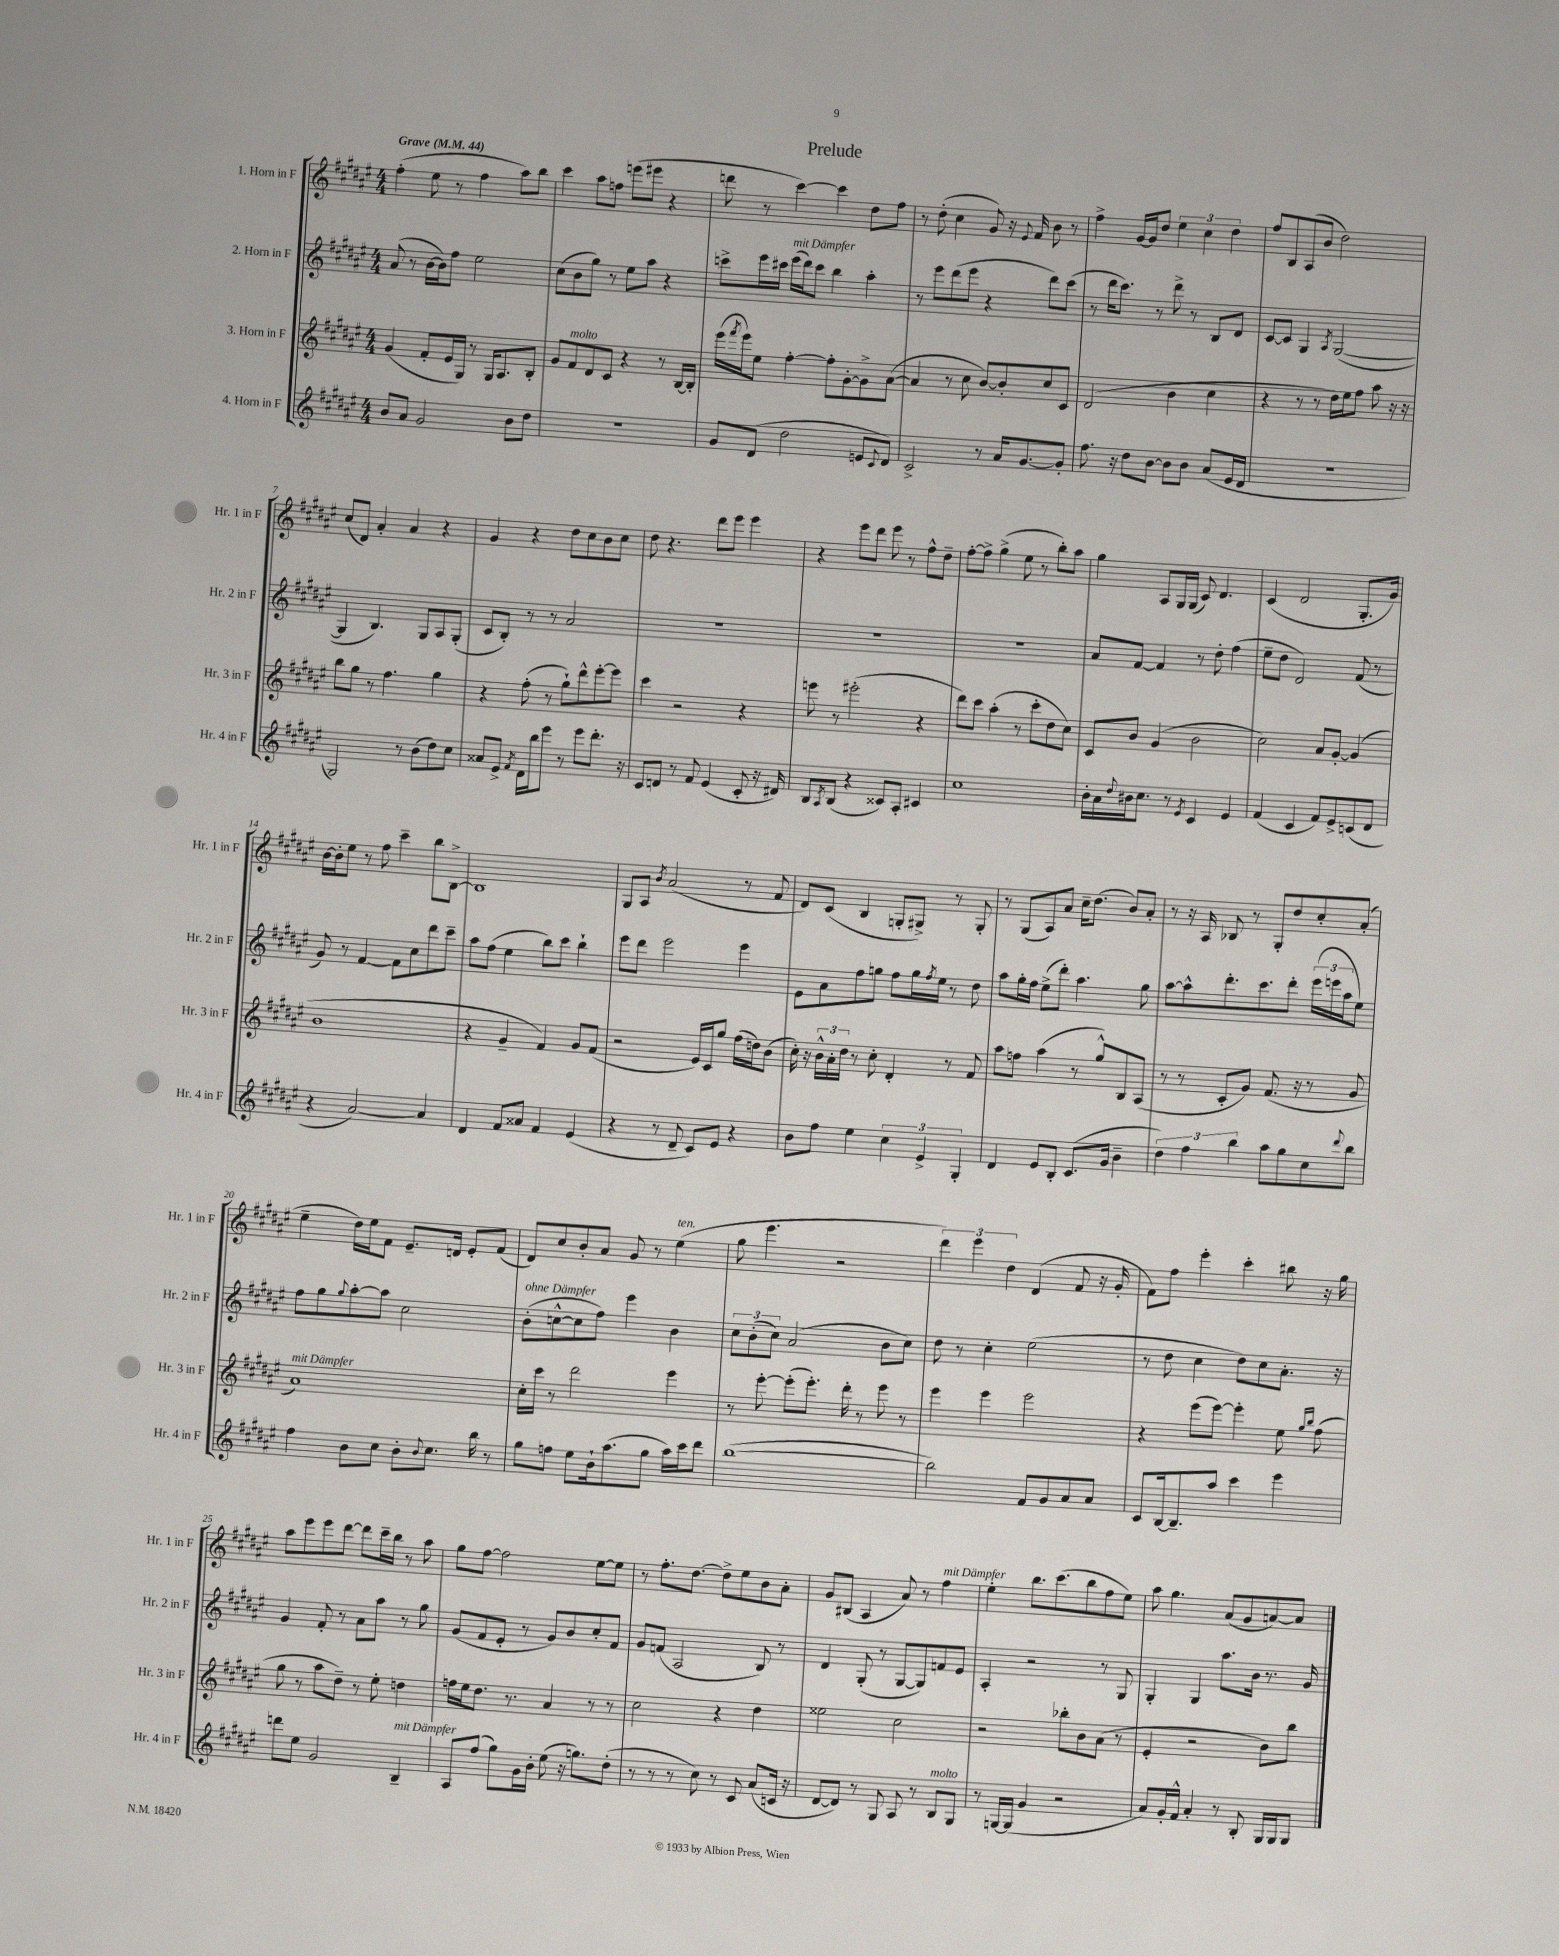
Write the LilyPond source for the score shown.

\header { title = "Prelude" }
<<
\new StaffGroup <<
\new Staff = "s0" \with { instrumentName = "1. Horn in F" shortInstrumentName = "Hr. 1 in F" } {
    \clef treble \key fis \major \numericTimeSignature \time 4/4 \tempo "Grave" 4 = 44
    fis''4-.( eis''8 r8 fis''4 ais''8) b''8 |
    cis'''4 ais''8 f''8 e'''8( eis'''8 r4 |
    d'''8 r8 cis'''4~) cis'''4 dis''8 fis''8 |
    r8 dis''8-.( cis''4 gis'8) r16 \appoggiatura { eis'8 } fis'16 b'8 r8 |
    fis''4-> gis'16~ gis'16 dis''8 \tuplet 3/2 { eis''4 cis''4 dis''4 } |
    fis''8 b8 ais8( b'8 dis''2) |
    cis''8( dis'8) ais'4-. ais'4 r4 |
    gis'4 r4 dis''8 cis''8 b'8 cis''8 |
    dis''8 r4. dis'''8 eis'''8 eis'''4 |
    r4 eis'''8 dis'''8 eis'''8 r8 fis''8-^ dis''8-- |
    fis''8~-. fis''8-> gis''4->( eis''8 r8 b''8-.) ais''8 |
    gis''4 ais8 gis16 gis16( cis'8) dis'4. |
    cis'4( dis'2 gis8.-. gis'16) |
    b'16~ b'16-. eis''8 r8 fis''8 cis'''4-- b''8 b8~-> |
    b1 |
    gis8 ais8 \acciaccatura { b'8 } ais'2( r8 fis'8 |
    dis'8) cis'8( b4 g8-. gis8->) r8 gis8-. |
    r8 gis8( ais8) ais'8 cis''16-- dis''8.( b'8) ais'8-. |
    r8 r16 ais16 bes8 r8 gis8-. dis''8 cis''8-. ais'8-.( |
    eis''4-- dis''16) eis''16 fis'8 eis'8.-- d'16 eis'8-. fis'8( |
    dis'8) cis''8 b'8-. ais'8 gis'8 r8 eis''4^\markup { \italic "ten." }( |
    gis''8 eis'''4. r2 |
    \tuplet 3/2 { dis'''4) eis'''4 dis''4 } dis'4( fis'8 r16 gis'16-. |
    fis'8) fis''8 eis'''4-. cis'''4-. bis''8 r16 gis''16 |
    ais''8 eis'''8 eis'''8 dis'''8~ dis'''8 cis'''16-- b''16 r8 ais''8 |
    gis''8 fis''8~ fis''2 eis''8~ eis''8 |
    r8 fis''8.-. dis''8.~ dis''8-> eis''8 b'8 ais'8-. |
    gis'8 bis8( ais4 ais'8) r8 fis''4^\markup { \italic "mit Dämpfer" } |
    eis''4-. b''8. cis'''8.( b''8 fis''8 eis''8) |
    ais''8 gis''4. ais'8( gis'8 a'8~) a'8 \bar "|." |
}
\new Staff = "s1" \with { instrumentName = "2. Horn in F" shortInstrumentName = "Hr. 2 in F" } {
    \clef treble \key fis \major \numericTimeSignature \time 4/4
    ais'8( r8 b'16~ b'16) fis''8 eis''2 |
    cis''8( b'8 gis''8) r8 eis''8 ais''8 r4 |
    c'''8-> eis'''16 cis'''16 eis'''16^\markup { \italic "mit Dämpfer" }( dis'''16) cis'''8 b''4 ais''4-. |
    r8 eis'''8 dis'''8( eis'''8 r4 dis'''8) cis'''8( |
    r8 dis'''16 cis'''8.) r8 dis'''8-> r8 b8 dis'8 |
    cis'8~ cis'8 gis4 \acciaccatura { ais8 } gis2~( |
    gis4 b4.) gis8 ais8 gis8-.( |
    cis'8 b8-.) r8 r8 ais'2 |
    R1 |
    R1 |
    R1 |
    ais'8 fis'8~ fis'4 r8 dis''8-. fis''4( |
    eis''8-- dis''8 dis'2) fis'8( r8 |
    gis'8) r8 fis'4~ fis'8 cis''8 dis'''8 cis'''8-- |
    ais''8 fis''8( eis''4 b''8) cis'''8 b''4-! |
    eis'''8 dis'''8 eis'''2 eis'''4 |
    eis'8 ais'8 fis''8 g''8 fis''8 g''16 \acciaccatura { fis''8 } eis''16 r8 dis''8 |
    ais''8 gis''16-. fis''16 eis''8->( dis'''8-.) ais''4. gis''8 |
    ais''8~ ais''8-^ dis'''8.-. cis'''8. dis'''8-. \tuplet 3/2 { eis'''16( e'''16 ais''16 } eis''8) |
    fis''8 gis''8 \appoggiatura { gis''8 } ais''8~-. ais''8 cis''2 |
    b'8-.^\markup { \italic "ohne Dämpfer" }( c''8~-^ c''8 fis''8) eis'''4 b'4 |
    \tuplet 3/2 { cis''8 b'8-.( cis''8) } ais'2( b'8 cis''8) |
    dis''8 r8 cis''4-. eis''2( |
    r8 dis''8 cis''4 dis''8) cis''8 ais'8.-. r16 |
    gis'4 fis'8-. r8 ais'8 ais''8 r8 gis''8 |
    gis'8( fis'8 eis'8-. r8 gis'8) b'8 cis''8-. fis'8 |
    gis'8 f'8( ais2 b8) r8 |
    dis'4 gis8-.( r8 gis8~ gis8) f'8 eis'8 |
    ais4-. r2 r8 gis8 |
    gis4-. gis4 ais''8. b'16 r8. gis'16 \bar "|." |
}
\new Staff = "s2" \with { instrumentName = "3. Horn in F" shortInstrumentName = "Hr. 3 in F" } {
    \clef treble \key fis \major \numericTimeSignature \time 4/4
    gis'4( fis'8-. eis'16 gis16) r8 gis16 ais8. b8-. |
    gis'8 fis'8^\markup { \italic "molto" } dis'8 cis'8 r4 r8 b16~ b16-. |
    eis'''16( \acciaccatura { fis'''8 } eis'''16) eis''8 fis''4~-. fis''8-. gis'8~-. gis'8-> ais'8~( |
    ais'4 r8 cis''8 b'8~) b'8-. cis''8 cis'8 |
    dis'2( b'4 cis''4 |
    r4 r8 r8 dis''16) eis''16 fis''8 ais''8 r16 r16 |
    b''8 gis''8 r8 fis''4. gis''4 |
    r4 fis''8-.( r8 gis''8-!) dis'''8-^ eis'''8~-. eis'''8 |
    cis'''4 r2 r4 |
    e'''8 r8 eis'''2-.( r4 |
    dis'''8) cis'''8 ais''4-.( r8 cis'''8-. dis''8 cis''8) |
    cis'8 b'8 gis'4( b'2 |
    cis''2) ais'8 gis'8~-. gis'4( |
    b'1 |
    r4 gis'4-- fis'4) gis'8 fis'8( |
    r2 eis'16) cis'16 gis''8 fis''16( d''16) b'8( |
    cis''16-.) r16 \tuplet 3/2 { b'16-^ ais'16-. dis''16 } r8 cis''8-. dis'4-. r8 fis'8 |
    ais''8 f''8 ais''4( r8 gis''8-^) b8 ais8( |
    r8 r8 cis'8-. gis'8) fis'8.( r16 r8 gis'8 |
    ais'1^\markup { \italic "mit Dämpfer" }) |
    cis''16-. cis'''16 r8 dis'''2 eis'''4 |
    r8 eis'''8~-. eis'''8-.( eis'''8.-.) dis'''16-. r8 eis'''8 r8 |
    eis'''4 eis'''4 eis'''2 |
    r4 eis'''8( eis'''8~) eis'''4-. eis''8 \grace { gis''16 b''16 } fis''8( |
    gis''8 r8 ais''8 dis''8--) r8 eis''8-. d''4 |
    f''16 eis''16 dis''8. r8. ais'4 r8 r8 |
    cis''2 r4 dis''4 |
    eisis''2 cis''2 |
    r2 bes''8-. b'8 ais'8( r8 |
    eis'4-. r2 b'8) b''8 \bar "|." |
}
\new Staff = "s3" \with { instrumentName = "4. Horn in F" shortInstrumentName = "Hr. 4 in F" } {
    \clef treble \key fis \major \numericTimeSignature \time 4/4
    b'8 ais'8 gis'2 b'8 dis''8 |
    R1 |
    gis'8 dis'8( dis''2 e'8 \appoggiatura { cis'8 } dis'8) |
    cis'2-> r8 ais'16 gis'8.~ gis'8-. |
    fis''8. r16 dis''8 b'8~ b'8 b'8 ais'8( eis'16 dis'16 |
    R1 |
    gis2) r8 b'8( dis''8) cis''8 |
    aisis'8 eis'8-> \acciaccatura { fis'8 } dis'16 b''16 eis'''8 r8 eis'''8 dis'''8.-. r16 |
    cis'8 d'8 r8 fis'8 eis'4( cis'8-. r16 dis'16) |
    b8 \acciaccatura { ais8 } b8( r4 cisis'8) ais8-. cis'4 |
    cis''1 |
    b'16-. ais'16 \appoggiatura { dis''8 } bis'16 cis''8. r8 \acciaccatura { eis'8 } cis'4 eis'4 |
    fis'4( cis'4 fis'8) eis'8-> c'8( dis'8 |
    r4 ais'2~) ais'4 |
    dis'4 fis'8 aisis'8 fis'4 eis'4( |
    r4 r8 dis'8-- cis'8) eis'8 r4 |
    b'8 fis''8 eis''4 \tuplet 3/2 { cis''4 eis'4-> gis4-. } |
    dis'4 eis'8 b8-. cis'8.( gis'16 b'4-- |
    \tuplet 3/2 { dis''4) fis''4 b''4 } ais''8 gis''8 cis''8 \appoggiatura { dis'''8 } b''8 |
    fis''4 b'8 cis''8 b'8-. \appoggiatura { b'8 } cis''8. b''16 r8 |
    gis''8 f''8 eis''8 b'16-! ais''8.( gis''8 ais''16) cis'''16 dis'''8 |
    b''1~( |
    b''2) fis'8 gis'8 ais'8 ais'8 |
    cis'8 b16~ b8.-- ais''8 cis'''4 eis'''4 |
    d'''8 eis''8 gis'2 b4--^\markup { \italic "mit Dämpfer" } |
    ais8 fis''8( gis''8) gis'16 b'16-. eis''8( r16 g''8.) dis''8-.( |
    r8 r8 r8 cis''8) r8 cis'8 ais'8( c'16 r16 |
    dis'8~ dis'8) r8 gis8 ais8 r8 b8^\markup { \italic "molto" } gis8 |
    r8 g16~ g16( gis'4 r2 |
    ais'8) gis'16-. fis'16-^ ais'4-. r8 b8-. gis16 gis16 gis8 \bar "|." |
}
>>
>>
